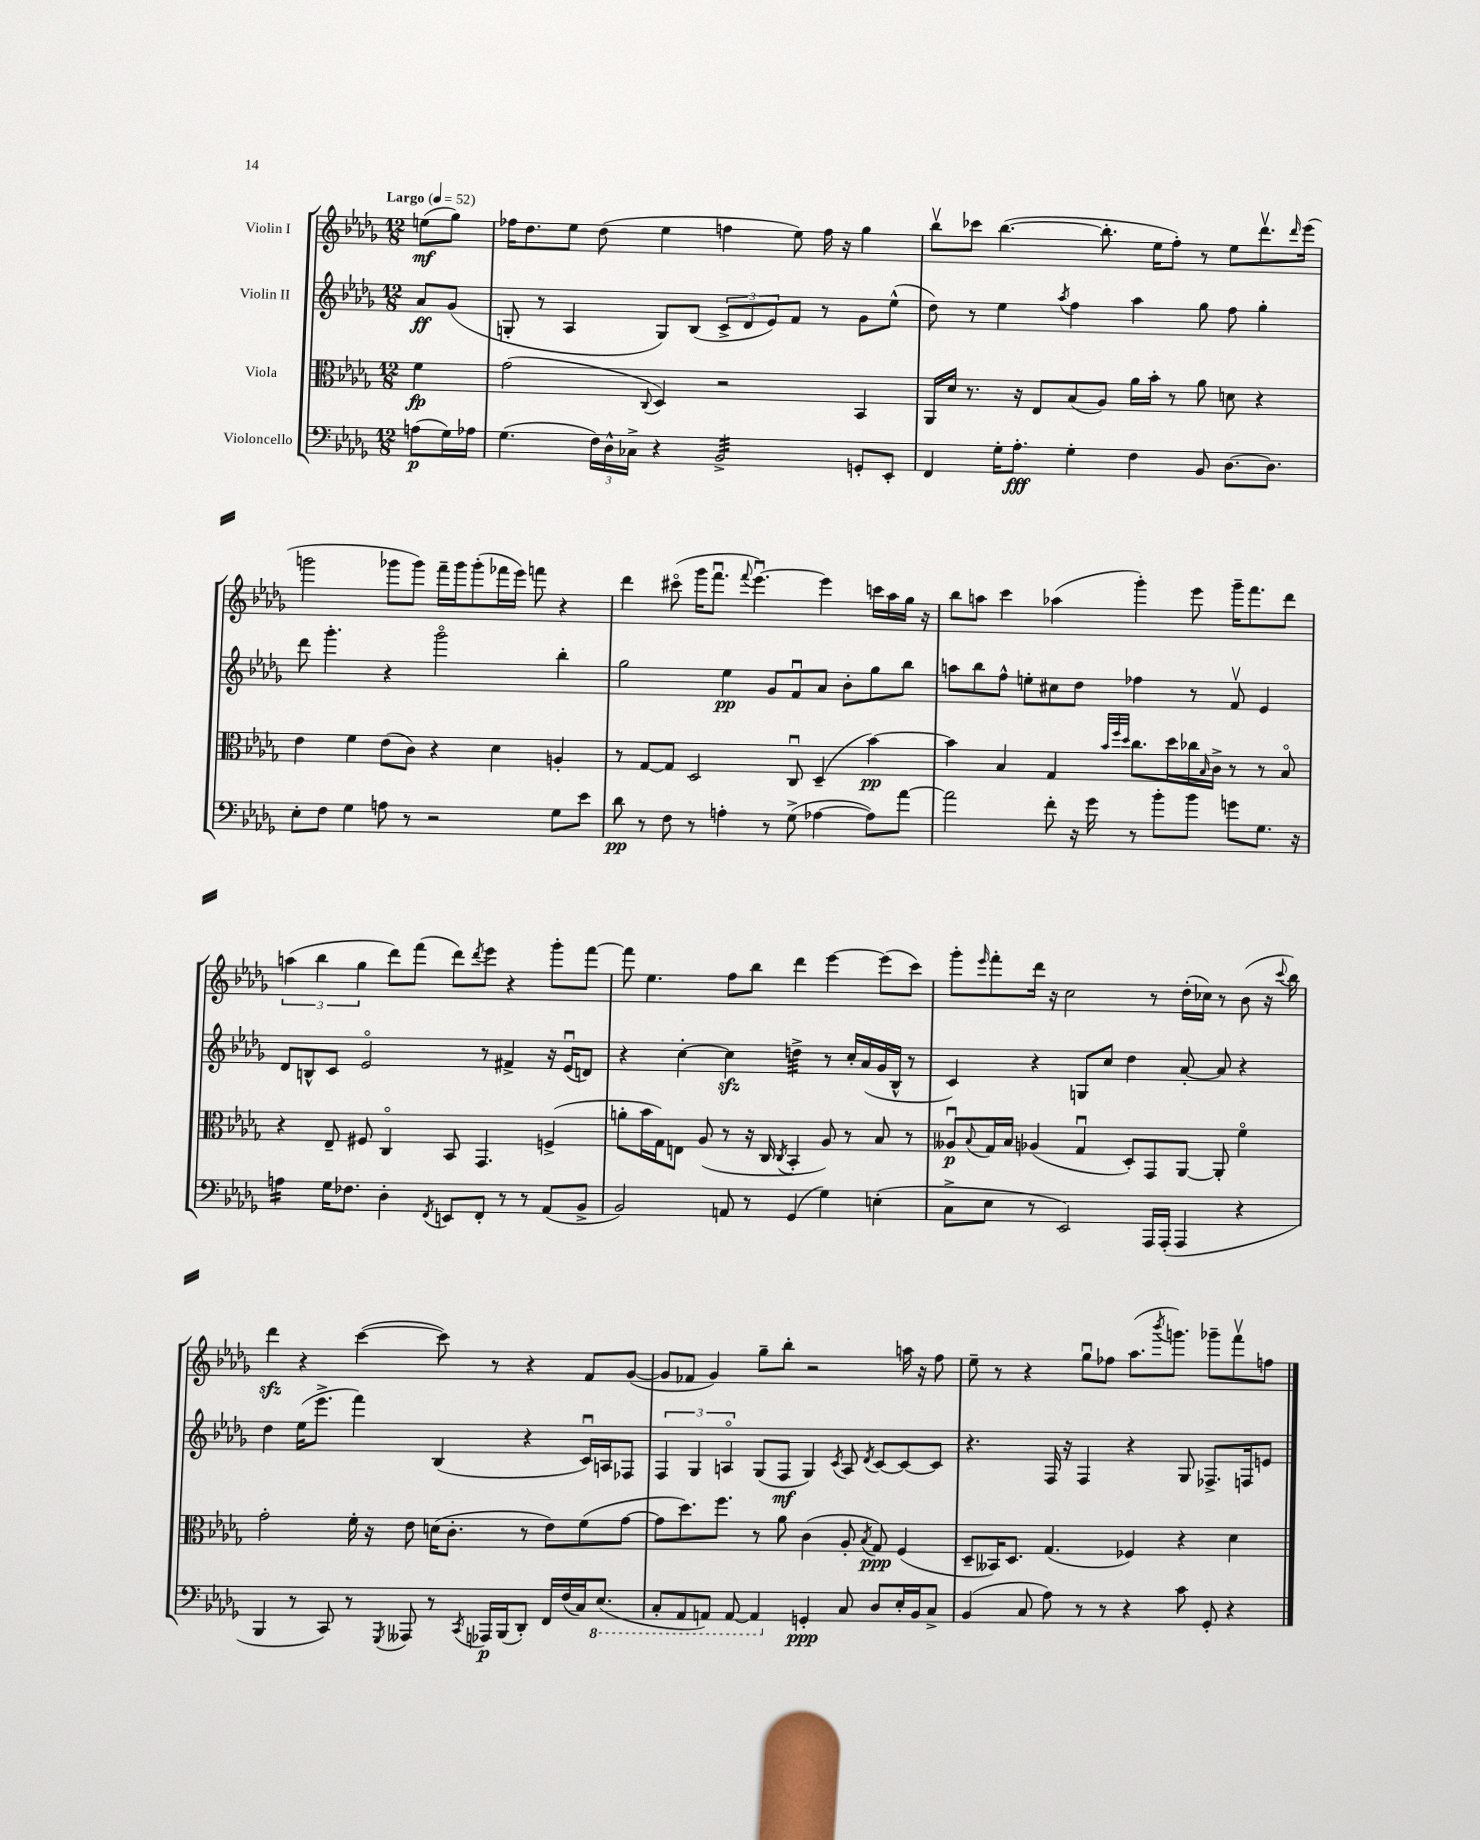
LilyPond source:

<<
\new StaffGroup <<
\new Staff = "s0" \with { instrumentName = "Violin I" } {
    \clef treble \key des \major \numericTimeSignature \time 12/8 \partial 4 \tempo "Largo" 4 = 52
    e''8\mf( ges''8) |
    fes''16 des''8. ees''8 des''8( ees''4 f''4 ees''8) f''16 r16 ges''4 |
    bes''8\upbow ces'''8 bes''4.~( bes''8.-. ees''16 f''8-.) r8 ees''8 des'''8.\upbow \grace { des'''16 } ees'''16( |
    g'''2 ges'''8 ges'''8) f'''16-- ges'''16 ges'''8-.( fes'''16 ees'''16) f'''8 r4 |
    des'''4 cis'''8\flageolet( ges'''16 f'''8.\downbow \appoggiatura { f'''8 } ees'''4.~\downbow) ees'''4 c'''16 aes''16 ges''16 r16 |
    bes''8 a''8 c'''4 aes''4( ges'''4-.) ees'''8 ges'''16-- f'''8. des'''8 |
    \tuplet 3/2 { a''4( bes''4 ges''4 } des'''8) f'''8( des'''8) \acciaccatura { des'''8 } ees'''8 r4 ges'''8-. f'''8~ |
    f'''8 ees''4. f''8 bes''8 des'''4 ees'''4~ ees'''8( c'''8) |
    ges'''8-. \grace { ees'''16 } f'''8-. des'''16 r16 c''2 r8 des''16-.( ces''16) r8 bes'8( r16 \appoggiatura { c'''8 } bes''16) |
    des'''4\sfz r4 c'''4~( c'''8) r8 r4 f'8 ges'8~( |
    ges'8 fes'8 ges'4) ges''8-- bes''8-. r2 a''16 r16 f''8 |
    ees''8-- r8 r4 ges''8\downbow fes''8 aes''8.( \acciaccatura { bes'''8 } g'''8.) ges'''8-- f'''8\upbow f''8 \bar "|." |
}
\new Staff = "s1" \with { instrumentName = "Violin II" } {
    \clef treble \key des \major \numericTimeSignature \time 12/8 \partial 4
    aes'8\ff ges'8( |
    g8-. r8 aes4 g8) bes8( \tuplet 3/2 { c'8-> des'8 ees'8) } f'8 r8 ges'8 ees''8-^( |
    des''8) r8 ees''4 \acciaccatura { aes''8 } f''4 aes''4 ges''8 f''8 ges''4-. |
    des'''8 ges'''4.-. r4 ges'''2\flageolet bes''4-. |
    ges''2 ees''4\pp ges'8 f'8\downbow aes'8 bes'8-. ges''8 bes''8 |
    a''8 bes''8 f''8-^ e''8-. cis''8 des''8 fes''4 r8 f'8\upbow ees'4 |
    des'8 b8-^ c'8 ees'2\flageolet r8 fis'4-> r16 ees'16\downbow( d'8) |
    r4 c''4~-. c''4\sfz d''4:32-> r8 c''16-. aes'16( ges'16 bes16-^ r8 |
    c'4) r4 g8 c''8 des''4 aes'8~-. aes'8 r4 |
    des''4 ees''16( ees'''8.-> f'''4) bes4( r4 c'16\downbow) a16 fes8 |
    \tuplet 3/2 { f4 ges4 a4\flageolet } ges8( f8\mf ges4) \acciaccatura { c'8 } a8 \acciaccatura { des'8 } c'8~ c'8~ c'8 |
    r4. f16 r16 f4 r4 ges8 fes8.-> f16 e'8 \bar "|." |
}
\new Staff = "s2" \with { instrumentName = "Viola" } {
    \clef alto \key des \major \numericTimeSignature \time 12/8 \partial 4
    f'4\fp |
    ges'2( \appoggiatura { c8 } des4) r2 bes,4 |
    aes,16 des'16 r8. r16 ees8 bes8( aes8) aes'16 bes'16-. r8 aes'8 d'8 r4 |
    ees'4 f'4 ees'8( c'8) r4 des'4 a4-. |
    r8 ges8~ ges8 des2 c8\downbow des4--( bes'4~\pp) |
    bes'4 bes4 ges4 \grace { bes'32 f''32 des''32 } c''8. des''16 ces''16 \grace { bes16 } c'16-> r8 r8 bes8\flageolet |
    r4 ees8-- fis8 c4\flageolet bes,8 ges,4. f4->( |
    a'8-. bes'16 ges16) e8 aes8( r8 r16 c16 \acciaccatura { c8 } bes,4-. aes8) r8 bes8 r8 |
    aeses8\downbow\p \appoggiatura { bes8 } ges16 bes16 aes4( ges4\downbow des8-.) ges,8 aes,8~ aes,8-. f'4\flageolet |
    ges'2-. f'16-. r16 ees'8 d'16( c'8.-. r8 ees'8) f'8( ges'8~ |
    ges'8 des''8.) f''8. r8 aes'8 c'4( aes8-. \acciaccatura { bes8 } ges8\ppp) f4( |
    des8-- beses,16) des8. ges4.( fes4) r4 des'4 \bar "|." |
}
\new Staff = "s3" \with { instrumentName = "Violoncello" } {
    \clef bass \key des \major \numericTimeSignature \time 12/8 \partial 4
    a8\p( ges16) aes16 |
    ges4.( \tuplet 3/2 { f16) des16-^ ces16-> } r4 bes,2:32-> g,8-. ees,8-. |
    f,4 ges16-. aes8.-.\fff ges4-. f4 bes,8 des8.~ des8. |
    ees8-. f8 ges4 a8 r8 r2 ges8 ees'8 |
    des'8\pp r8 f8 r8 a4-. r8 ges8->( aes4~ aes8) aes'8~ |
    aes'2 f'8-. r16 ges'16 r8 bes'8-. bes'8 g'8 ges8. r16 |
    a4:16 ges16 fes8. des4-. \acciaccatura { f,8 } e,8 f,8-. r8 r8 aes,8( bes,8-> |
    bes,2) a,8 r8 ges,4( ges4) e4-.( |
    c8-> ees8 r8 ees,2) aes,,16 aes,,16-.( aes,,4 r4 |
    bes,,4 r8 c,8) r8 \acciaccatura { ges,,8 } aeses,,8 r8 \acciaccatura { c,8 } aes,,16\p bes,,16( des,8-.) f,16 f16( c16) \ottava #-1 ees,8.( |
    c,8-. aes,,8 a,,8) a,,8~ a,,4 \ottava #0 g,4-.\ppp c8 des8 ees16-. bes,16 c8-> |
    bes,4( c8 aes8) r8 r8 r4 c'8 ges,8-. r4 \bar "|." |
}
>>
>>
\layout { \context { \Score \remove "Bar_number_engraver" } }
